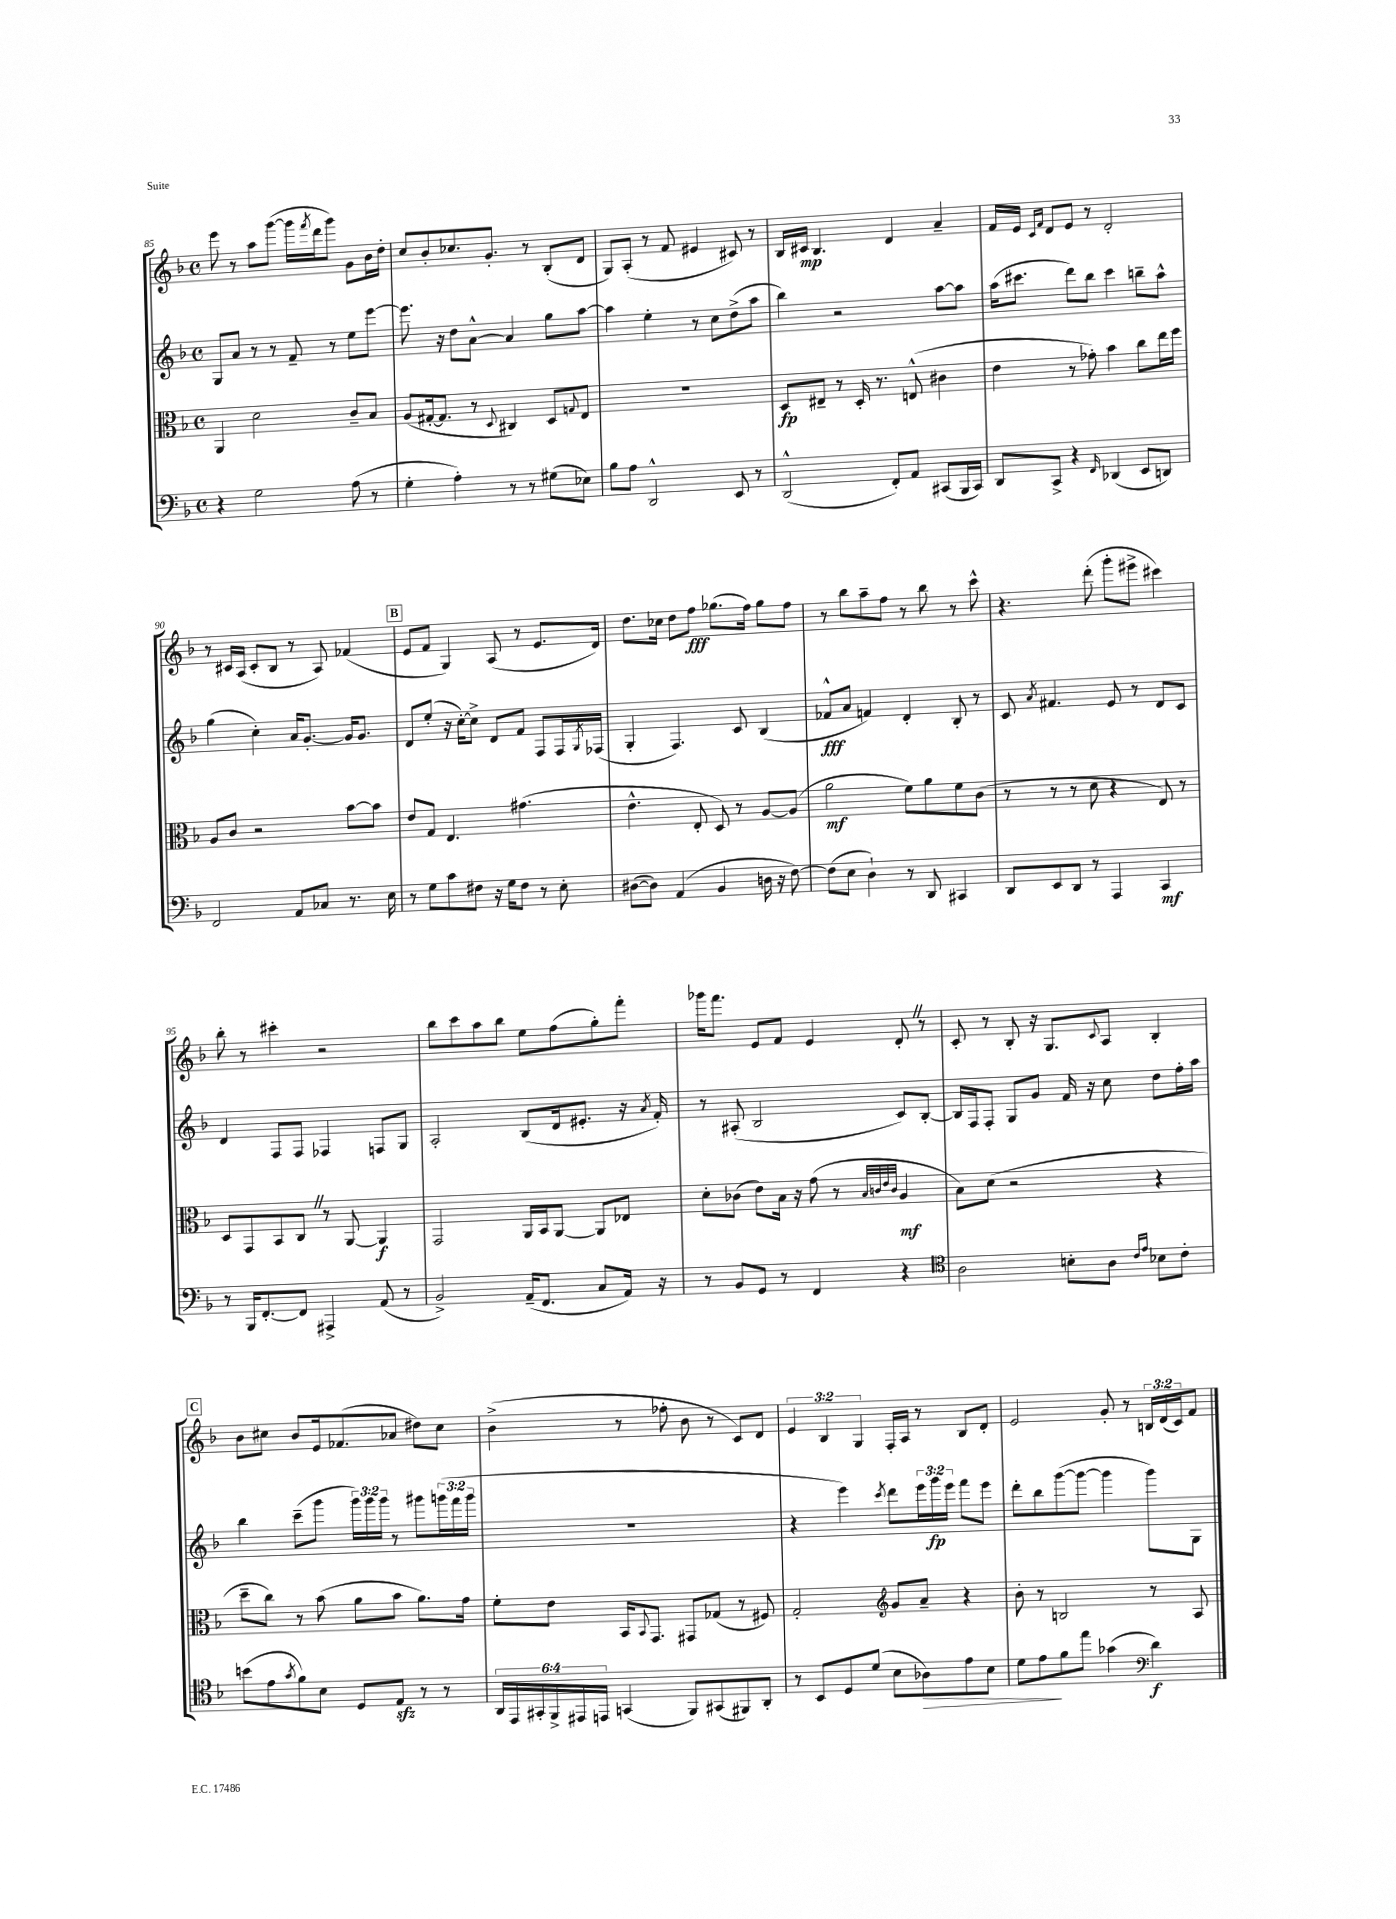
<<
\new StaffGroup <<
\new Staff = "s0" {
    \clef treble \key f \major \defaultTimeSignature \time 4/4 \override Staff.TupletNumber.text = #tuplet-number::calc-fraction-text
    e'''8 r8 a''8 g'''8~( g'''16 \acciaccatura { f'''8 } d'''16 g'''8) g'8 bes'16 d''16-. |
    c''8 bes'8-. ces''8. g'8.-. r8 bes8-.( d'8 |
    g8) a8-.( r8 f'8 eis'4 cis'8) r8 |
    bes16 cis'16\mp bes4. d'4 a'4-- |
    f'16 e'16 \grace { c'16 f'16 } d'8 e'8 r8 d'2-. |
    r8 cis'16 a16( cis'8-. bes8 r8 a8) fes'4( |
    \mark \markup { \box "B" } e'8 f'8 g4) a8( r8 e'8. d'16) |
    d''8. ces''16 d''8 f''8\fff ges''8.( f''16) ges''8 f''8 |
    r8 bes''8 a''8-- f''8 r8 bes''8 r8 c'''8-^ |
    r4. d'''8-.( g'''8-. eis'''8-> cis'''4) |
    bes''8-. r8 cis'''4-. r2 |
    bes''8 c'''8 a''8 bes''8 e''8 f''8( g''8-.) f'''8-. |
    ges'''16 f'''8. e'8 f'8 e'4 d'8-. \once \override BreathingSign.text = \markup { \musicglyph "scripts.caesura.straight" } \breathe r8 |
    c'8-. r8 bes8-. r16 g8. \appoggiatura { c'8 } a8 bes4-. |
    \mark \markup { \box "C" } bes'8 cis''8 bes'8 e'16 fes'8.( aes'8 dis''8) cis''8 |
    bes'4->( r8 fes''8-. bes'8 r8 c'8) d'8 |
    \tuplet 3/2 { e'4 bes4 g4 } f16-. a16 r8 bes8 d'8-. |
    e'2 g'8-. r8 \tuplet 3/2 { b16 d'16( c'16) } f'8 \bar "|." |
}
\new Staff = "s1" {
    \clef treble \key f \major \defaultTimeSignature \time 4/4 \override Staff.TupletNumber.text = #tuplet-number::calc-fraction-text
    g8 a'8 r8 r8 f'8-- r8 e''8 e'''8~ |
    e'''8. r16 d''8 a'8~-^ a'4 g''8 a''8~ |
    a''4 e''4-. r8 c''8 d''8->( a''8 |
    bes''4) r2 a''8~ a''8 |
    a''16( cis'''8. d'''8) bes''8 cis'''4 b''8-- a''8-^ |
    g''4( c''4-.) a'16 g'8.~-. g'16 g'8. |
    \mark \markup { \box "B" } d'8 e''8-.( r16 c''16~-.) c''8-> d'8 f'8 f8 f16 \acciaccatura { g8 } fes16( |
    g4-. f4.) c'8 bes4( |
    fes'8-^\fff a'8 f'4) d'4-. bes8-. r8 |
    c'8 \acciaccatura { a'8 } fis'4. e'8 r8 d'8 c'8 |
    d'4 f8 f8 fes4 f8 g8 |
    a2-. bes8( d'16 eis'8.-. r16 \acciaccatura { a'8 } f'16-.) |
    r8 ais8-.( bes2 c'8) bes8~-. |
    bes16 f16 f8-. g8 g'8 f'16 r16 c''8 d''8 f''16-. a''16 |
    \mark \markup { \box "C" } bes''4 c'''8--( g'''8 \tuplet 3/2 { g'''16) g'''16 g'''16 } r8 gis'''8 \tuplet 3/2 { g'''16( f'''16 g'''16 } |
    R1 |
    r4 e'''4) \acciaccatura { c'''8 } d'''8 \tuplet 3/2 { e'''16 g'''16\fp e'''16 } f'''8 e'''8 |
    d'''8-. bes''8 g'''8~( g'''8~ g'''4 g'''8) g8 \bar "|." |
}
\new Staff = "s2" {
    \clef alto \key f \major \defaultTimeSignature \time 4/4
    a,4 d'2 c'8-- bes8 |
    a8( gis16~-. gis8. r8 \appoggiatura { d8 } cis4) d8 \appoggiatura { g8 } e8 |
    R1 |
    d8\fp eis8-- r8 d16-. r8. e8-^( cis'4 |
    e'4 r8 ges'8-.) bes'4 c''8 e''16 f''16 |
    a8 c'8 r2 bes'8~ bes'8 |
    \mark \markup { \box "B" } e'8 g8 e4. gis'4.( |
    e'4.-^ e8-. d8) r8 a8~ a8( |
    a'2\mf f'8) a'8 f'8 c'8( |
    r8 r8 r8 d'8 r4 e8) r8 |
    d8 g,8 bes,8 c8 \once \override BreathingSign.text = \markup { \musicglyph "scripts.caesura.straight" } \breathe r8 a,8~ a,4\f |
    g,2 a,16 bes,16 a,8~ a,8 ees8 |
    d'8-. ces'8( e'8) bes16 r16 g'8( r8 \grace { bes32 c'32 e'32 c'32 } a4\mf |
    bes8) d'8( r2 r4 |
    \mark \markup { \box "C" } d''8-- c''8) r8 bes'8( a'8 bes'8 a'8.) g'16 |
    f'8-. e'8 bes,16 \appoggiatura { bes,8 } g,8. gis,8 ges8( r8 fis8) |
    g2-. \clef treble g'8 a'8-- r4 |
    bes'8-. r8 b2 r8 a8 \bar "|." |
}
\new Staff = "s3" {
    \clef bass \key f \major \defaultTimeSignature \time 4/4 \override Staff.TupletNumber.text = #tuplet-number::calc-fraction-text
    r4 g2 a8( r8 |
    g4-. a4-.) r8 r8 gis8( ees8) |
    bes8 a8 d,2-^ e,8 r8 |
    d,2-^( f,8-.) a,8 cis,8( bes,,16 cis,16) |
    d,8 c,8-> r4 \grace { f,16 } des,4( e,8 d,8) |
    f,2 a,8 ces8 r8. e16 |
    \mark \markup { \box "B" } r8 g8 c'8 fis8 r16 g16 fis8 r8 e8-. |
    dis8~( dis8) a,4( bes,4 d16 r16 f8~) |
    f8( e8 d4-!) r8 d,8 cis,4 |
    d,8 e,8 d,8 r8 a,,4 c,4\mf |
    r8 bes,,16 f,8.~-. f,8 ais,,4-> a,8( r8 |
    bes,2->) a,16--( f,8. c8 a,16) r16 |
    r8 bes,8 g,8 r8 f,4 r4 |
    \clef tenor a2 b8-. a8 \grace { c'16 e'16 } bes8 c'8-. |
    \mark \markup { \box "C" } b'8( e'8 \acciaccatura { g'8 } f'8) bes8 d8 e8\sfz r8 r8 |
    \tuplet 6/4 { a,16 e,16 gis,16-. f,16-> eis,16 e,16 } g,4( f,8) gis,8( fis,8) a,8-. |
    r8 bes,8 d8 d'8( bes8 aes8\>) e'8 bes8 |
    d'8 e'8\! f'8 e''8 ges'4( \clef bass d'4\f) \bar "|." |
}
>>
>>
\layout { \context { \Score currentBarNumber = #85 } }
